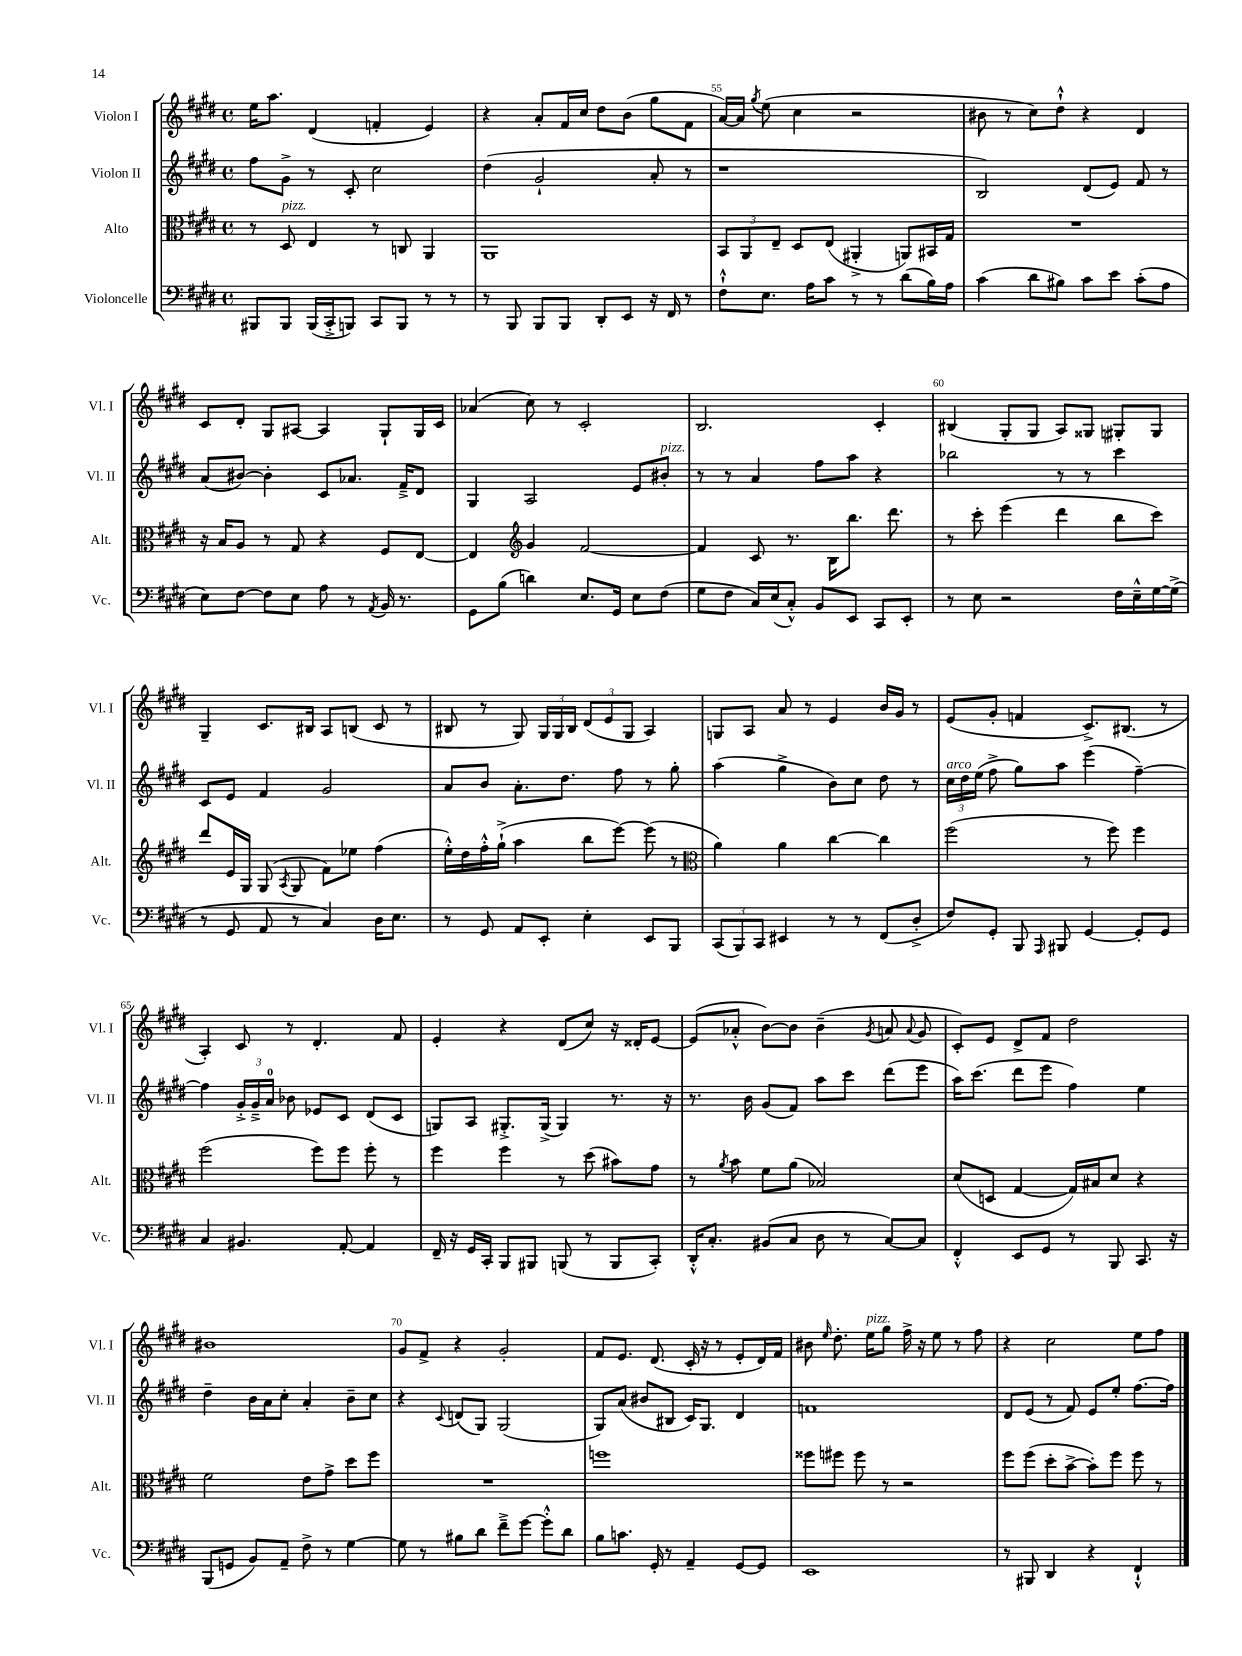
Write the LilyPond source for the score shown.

<<
\new StaffGroup <<
\new Staff = "s0" \with { instrumentName = "Violon I" shortInstrumentName = "Vl. I" } {
    \clef treble \key e \major \defaultTimeSignature \time 4/4
    \autoBeamOff e''16[ a''8.] dis'4( f'4-. e'4) |
    r4 a'8[-. fis'16 cis''16] dis''8[ b'8]( gis''8[ fis'8] |
    a'16[~) a'16] \acciaccatura { gis''8 } e''8( cis''4 r2 |
    bis'8 r8 cis''8[) dis''8]-!-^ r4 dis'4 |
    cis'8[ dis'8]-. gis8[ ais8]~ ais4 gis8[-! gis16 cis'16] |
    aes'4( cis''8) r8 cis'2-. |
    b2. cis'4-. |
    bis4( gis8[-. gis8] a8[) gisis8] gis8[-. gis8] |
    gis4-- cis'8.[ bis16] a8[ b8]( cis'8 r8 |
    bis8 r8 gis8) \tuplet 3/2 { gis16[ gis16 bis16] } \tuplet 3/2 { dis'8[( e'8 gis8] } a4) |
    g8[ a8] a'8 r8 e'4 b'16[ gis'16] r8 |
    e'8[( gis'8]-. f'4 cis'8.[->) bis8.]( r8 |
    a4-.) cis'8 r8 dis'4.-. fis'8 |
    e'4-. r4 dis'8[( cis''8]) r16 disis'16[-. e'8]~ |
    e'8[( aes'8]-.-^ b'8[~) b'8] b'4--( \acciaccatura { gis'8 } a'8 \appoggiatura { a'8 } gis'8 |
    cis'8[-.) e'8] dis'8[-> fis'8] dis''2 |
    bis'1 |
    gis'8[ fis'8]-> r4 gis'2-. |
    fis'8[ e'8.] dis'8.( cis'16-. r16 r8 e'8[-. dis'16) fis'16] |
    bis'8 \grace { e''16 } dis''8.-. e''16[^\markup { \italic "pizz." } gis''8] fis''16-> r16 e''8 r8 fis''8 |
    r4 cis''2 e''8[ fis''8] \bar "|." |
}
\new Staff = "s1" \with { instrumentName = "Violon II" shortInstrumentName = "Vl. II" } {
    \clef treble \key e \major \defaultTimeSignature \time 4/4
    \autoBeamOff fis''8[ gis'8]-> r8 cis'8-. cis''2 |
    dis''4( gis'2-! a'8-. r8 |
    r1 |
    b2) dis'8[( e'8]) fis'8 r8 |
    a'8[( bis'8]~) bis'4-. cis'8[ aes'8.] fis'16[---> dis'8] |
    gis4 a2 e'8[ bis'8]-.^\markup { \italic "pizz." } |
    r8 r8 a'4 fis''8[ a''8] r4 |
    bes''2 r8 r8 cis'''4 |
    cis'8[ e'8] fis'4 gis'2 |
    a'8[ b'8] a'8.[-. dis''8.] fis''8 r8 gis''8-. |
    a''4( gis''4-> b'8[) cis''8] dis''8 r8 |
    \tuplet 3/2 { cis''16[^\markup { \italic "arco" } dis''16 e''16]( } fis''8-> gis''8[) a''8] e'''4( fis''4~--) |
    fis''4 \tuplet 3/2 { gis'16[-.-> gis'16---> a'16]-0 } bes'8 ees'8[ cis'8] dis'8[( cis'8] |
    g8[) a8] gis8.[-.-> gis16]->( gis4) r8. r16 |
    r8. b'16 gis'8[( fis'8]) a''8[ cis'''8] dis'''8[( e'''8] |
    a''16[) cis'''8.]( dis'''8[ e'''8] fis''4) e''4 |
    dis''4-- b'16[ a'16 cis''8]-. a'4-. b'8[-- cis''8] |
    r4 \appoggiatura { cis'8 } d'8[( gis8]) gis2( |
    gis8[) a'8]( bis'8[ bis8] cis'16[) gis8.] dis'4 |
    f'1 |
    dis'8[ e'8]( r8 fis'8) e'8[ e''8]-. fis''8.[~ fis''16] \bar "|." |
}
\new Staff = "s2" \with { instrumentName = "Alto" shortInstrumentName = "Alt." } {
    \clef alto \key e \major \defaultTimeSignature \time 4/4
    \autoBeamOff r8 dis8^\markup { \italic "pizz." } e4 r8 c8 a,4 |
    a,1 |
    \tuplet 3/2 { b,8[ a,8 e8]-- } dis8[ e8]( ais,4-.-> a,8[) bis,16 gis16] |
    R1 |
    r16 b16[ a8] r8 gis8 r4 fis8[ e8]~ |
    e4 \clef treble gis'4 fis'2~ |
    fis'4 cis'8 r8. b16[ b''8.] dis'''8. |
    r8 cis'''8-. e'''4( dis'''4 b''8[ cis'''8]) |
    dis'''8[ e'16 gis16] gis8( \acciaccatura { a8 } gis8 fis'8[) ees''8] fis''4( |
    e''16[-.-^) dis''16 fis''16-.-^ gis''16]-!->( a''4 b''8[ e'''8]~) e'''8( r8 |
    \clef alto a'4) a'4 cis''4~ cis''4 |
    fis''2( r8 fis''8) fis''4 |
    fis''2( fis''8[) fis''8] fis''8-. r8 |
    fis''4 fis''4 r8 dis''8( bis'8[) gis'8] |
    r8 \acciaccatura { a'8 } b'8 fis'8[ a'8]( bes2) |
    dis'8[( d8] gis4~ gis16[) bis16 dis'8] r4 |
    fis'2 e'8[ gis'8]-> dis''8[ fis''8] |
    R1 |
    f''1 |
    fisis''8[ fis''8] fis''8 r8 r2 |
    fis''8[ fis''8]( dis''8[-. b'8]~-> b'8[-.) fis''8] fis''8 r8 \bar "|." |
}
\new Staff = "s3" \with { instrumentName = "Violoncelle" shortInstrumentName = "Vc." } {
    \clef bass \key e \major \defaultTimeSignature \time 4/4
    \autoBeamOff bis,,8[ bis,,8] bis,,16[( cis,16-.-> b,,8]) cis,8[ b,,8] r8 r8 |
    r8 b,,8 b,,8[ b,,8] dis,8[-. e,8] r16 fis,16 r8 |
    fis8[-!-^ e8.] a16[ cis'8] r8 r8 dis'8[( b16) a16] |
    cis'4( dis'8[ bis8]) cis'8[ e'8] cis'8[-.( a8] |
    e8[) fis8]~ fis8[ e8] a8 r8 \acciaccatura { a,8 } b,16 r8. |
    gis,8[ b8]( d'4) e8.[ gis,16] e8[ fis8]( |
    gis8[ fis8] cis16[) e16( cis8]-.-^) b,8[ e,8] cis,8[ e,8]-. |
    r8 e8 r2 fis16[ e16---^ gis16~ gis16]->( |
    r8 gis,8 a,8 r8 cis4) dis16[ e8.] |
    r8 gis,8 a,8[ e,8]-. e4-. e,8[ b,,8] |
    \tuplet 3/2 { cis,8[( b,,8) cis,8] } eis,4 r8 r8 fis,8[( dis8]-.-> |
    fis8[) gis,8]-. b,,8 \grace { a,,16 } bis,,8 gis,4~ gis,8[-. gis,8] |
    cis4 bis,4. a,8~-. a,4 |
    fis,16-- r16 gis,16[ cis,16]-. b,,8[ bis,,8] b,,8( r8 b,,8[ cis,8]-.) |
    dis,16[-.-^ cis8.]-. bis,8[( cis8] dis8 r8 cis8[~) cis8] |
    fis,4-.-^ e,8[ gis,8] r8 b,,8 cis,8. r16 |
    b,,8[( g,8] b,8[) a,8]-- fis8-> r8 gis4~ |
    gis8 r8 bis8[ dis'8] fis'8[---> gis'8]~ gis'8[-.-^ dis'8] |
    b8[ c'8.] gis,16-. r8 a,4-- gis,8[~ gis,8] |
    e,1 |
    r8 bis,,8 dis,4 r4 fis,4-!-^ \bar "|." |
}
>>
>>
\layout { \context { \Score currentBarNumber = #53 \override BarNumber.break-visibility = ##(#f #t #t) barNumberVisibility = #(every-nth-bar-number-visible 5) } }
